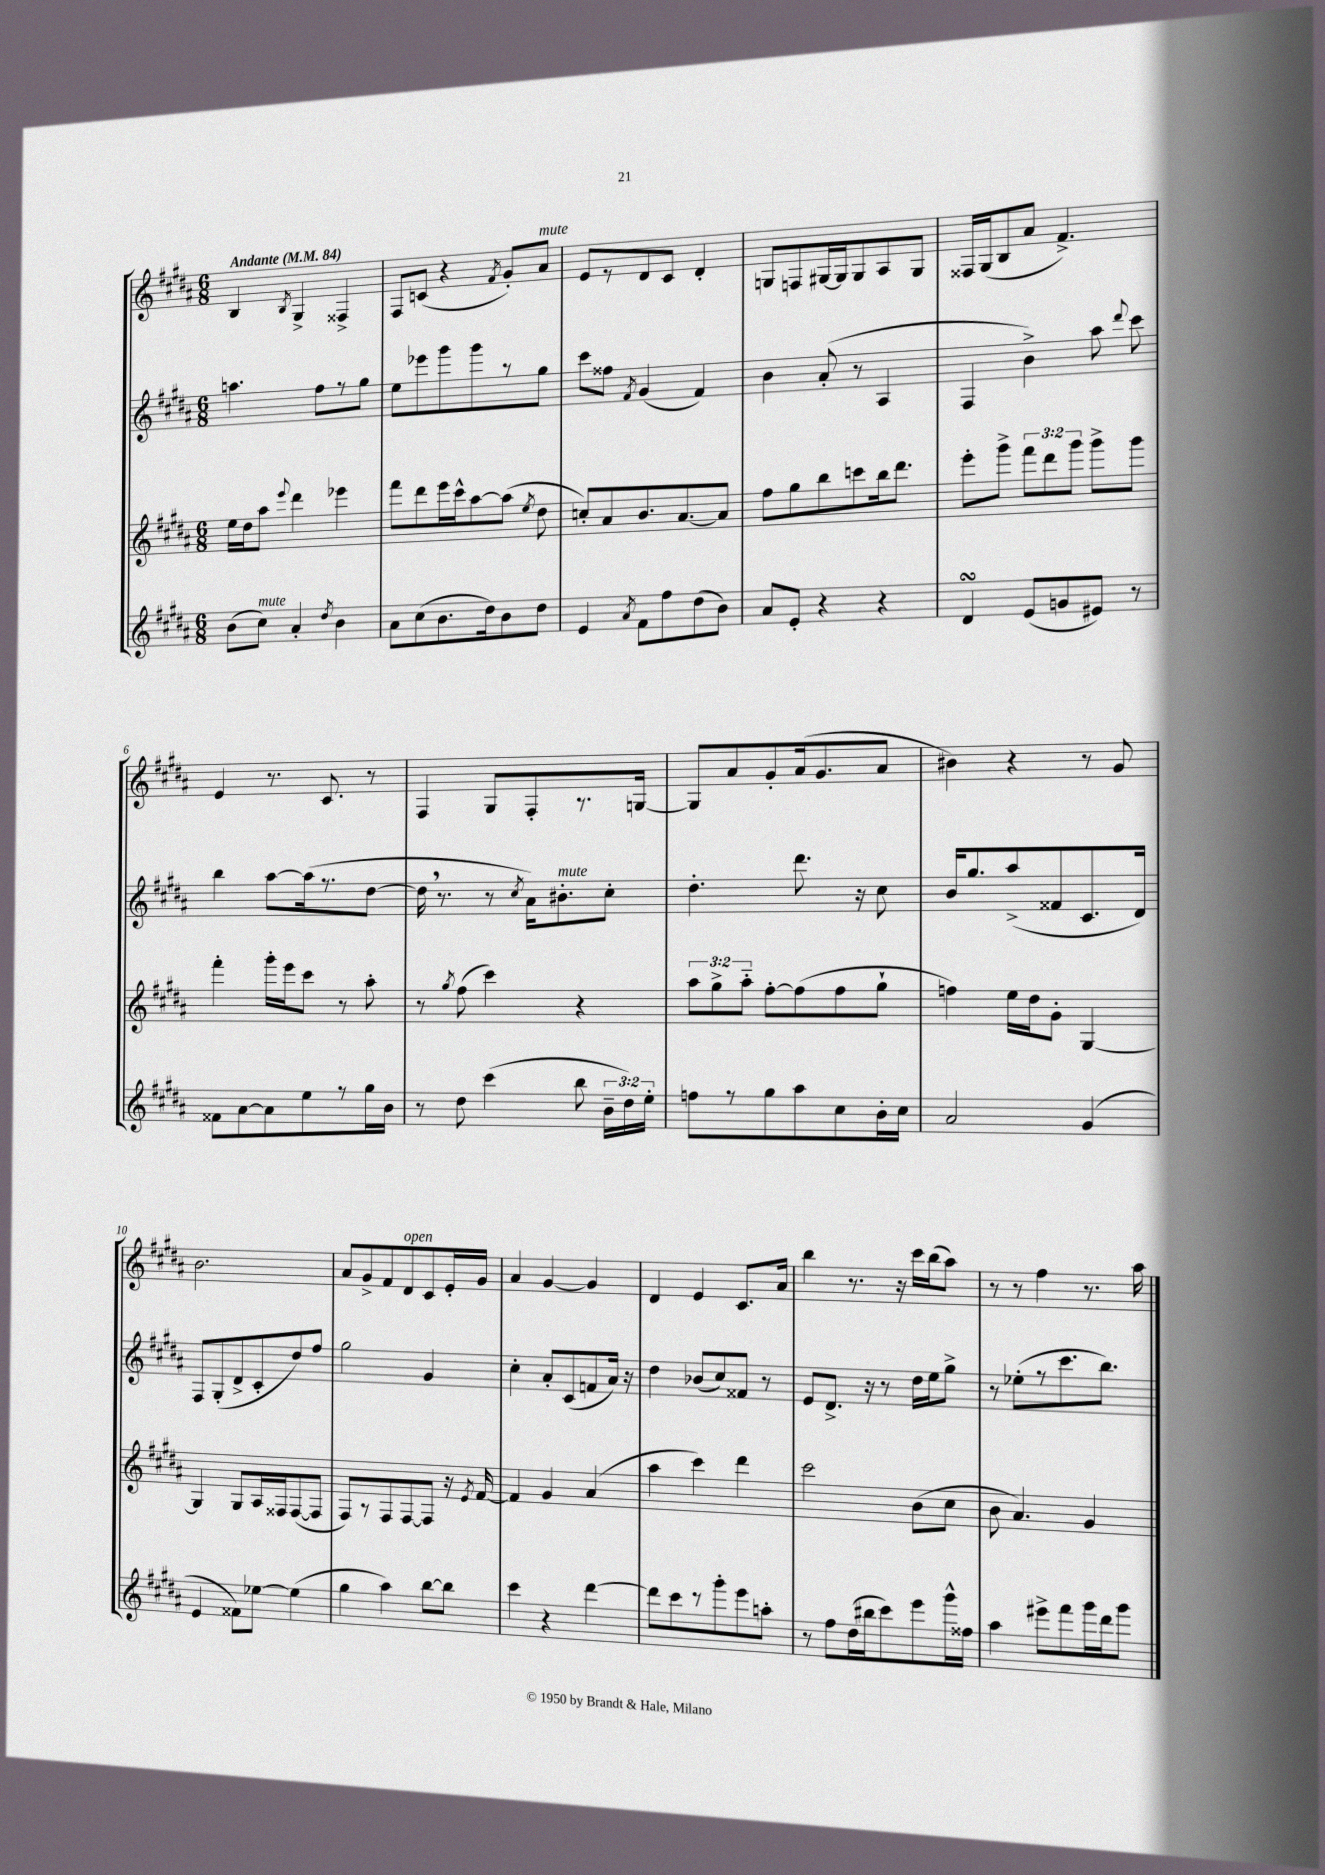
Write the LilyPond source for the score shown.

<<
\new StaffGroup <<
\new Staff = "s0" {
    \clef treble \key b \major \numericTimeSignature \time 6/8 \tempo "Andante" 4 = 84
    \autoBeamOff b4 \acciaccatura { b8 } gis4-> fisis4-> |
    fis8[ c'8]( r4 \acciaccatura { fis'8 } gis'8[-.) ais'8]^\markup { \italic "mute" } |
    e'8[ r8 dis'8 cis'8] dis'4-. |
    g8[ f8 gis16~ gis16 gis8 ais8 gis8] |
    fisis16[ gis16( b8 ais'8] fis'4.->) |
    e'4 r8. cis'8. r8 |
    fis4 gis8[ fis8-. r8. g16]~ |
    g8[ ais'8 gis'8-. ais'16( gis'8. ais'8] |
    bis'4) r4 r8 gis'8 |
    b'2. |
    ais'8[ gis'8-> fis'8 dis'8^\markup { \italic "open" } cis'8 e'16-. gis'16] |
    ais'4 gis'4~ gis'4 |
    dis'4 e'4 cis'8.[ ais'16] |
    b''4 r8. r16 cis'''16[ b''16( ais''8]) |
    r8 r8 fis''4 r8. ais''16 \bar "|." |
}
\new Staff = "s1" {
    \clef treble \key b \major \numericTimeSignature \time 6/8
    \autoBeamOff a''4. fis''8[ r8 gis''8] |
    e''8[ ees'''8 gis'''8 gis'''8 r8 gis''8] |
    cis'''8[ fisis''8] \acciaccatura { fis'8 } gis'4( fis'4) |
    b'4 ais'8-.( r8 ais4 |
    fis4 b'4->) ais''8 \appoggiatura { dis'''8 } cis'''8 |
    b''4 ais''8[~ ais''16( r8. dis''8]~ |
    dis''16 \breathe r8. r8 \acciaccatura { cis''8 } ais'16[) bis'8.-.^\markup { \italic "mute" } cis''8]-. |
    dis''4.-. dis'''8. r16 cis''8 |
    b'16[ gis''8. ais''8->( fisis'8 cis'8. dis'16]) |
    fis8[ gis8-.( dis'8-> cis'8-. dis''8) fis''8] |
    gis''2 gis'4 |
    cis''4-. ais'8[-. cis'8( f'8 ais'16]) r16 |
    dis''4 bes'8[( cis''8) fisis'8] r8 |
    e'8[ dis'8.]-> r16 r8 dis''16[ e''16 gis''8]-> |
    r8 ees''8[-.( r8 cis'''8. b''8.]) \bar "|." |
}
\new Staff = "s2" {
    \clef treble \key b \major \numericTimeSignature \time 6/8 \override Staff.TupletNumber.text = #tuplet-number::calc-fraction-text
    \autoBeamOff e''16[ dis''16 ais''8] \appoggiatura { e'''8 } dis'''4 ees'''4 |
    fis'''8[ dis'''8 e'''16 cis'''16-^ ais''8~ ais''8]( \acciaccatura { e''8 } dis''8 |
    c''8[-.) ais'8 b'8. ais'8.~ ais'8] |
    fis''8[ gis''8 b''8 c'''8 b''16 dis'''8.] |
    e'''8[-. gis'''8]-> \tuplet 3/2 { fis'''8[ dis'''8 gis'''8] } gis'''8[-> gis'''8] |
    fis'''4-. gis'''16[-. e'''16 cis'''8] r8 ais''8-. |
    r8 \acciaccatura { gis''8 } fis''8( cis'''4) r4 |
    \tuplet 3/2 { ais''8[ gis''8-> ais''8]-_ } fis''8[~-. fis''8( fis''8 gis''8]-! |
    f''4) e''16[ dis''16 gis'8]-. gis4~ |
    gis4 gis8[ ais16 fisis16 fisis8~( fisis8] |
    fis8[) r8 fis8 fis8~ fis8] r16 \acciaccatura { e'8 } fis'16~ |
    fis'4 gis'4 ais'4( |
    ais''4 cis'''4) dis'''4 |
    cis'''2 b'8[( cis''8] |
    b'8 ais'4.) gis'4 \bar "|." |
}
\new Staff = "s3" {
    \clef treble \key b \major \numericTimeSignature \time 6/8 \override Staff.TupletNumber.text = #tuplet-number::calc-fraction-text
    \autoBeamOff b'8[( cis''8]^\markup { \italic "mute" }) ais'4-. \acciaccatura { dis''8 } b'4 |
    ais'8[ cis''8( b'8. dis''16) b'8 dis''8] |
    e'4 \acciaccatura { ais'8 } fis'8[ fis''8 dis''8( b'8]) |
    ais'8[ e'8]-. r4 r4 |
    dis'4\turn e'8[( g'8 eis'8]) r8 |
    fisis'8[ ais'8~ ais'8 e''8 r8 gis''16 b'16] |
    r8 dis''8 cis'''4( b''8 \tuplet 3/2 { b'16[-- dis''16) e''16]-. } |
    f''8[ r8 gis''8 ais''8 cis''8 b'16-. cis''16] |
    ais'2 gis'4( |
    e'4 fisis'8[) ees''8]~ ees''4( |
    gis''4 ais''4) b''8[~ b''8] |
    cis'''4 r4 dis'''4~ |
    dis'''8[ cis'''8 r8 gis'''8-. e'''8 a''8]-. |
    r8 fis''8[ dis''16( bis''16 cis'''8) e'''8 gis'''16-^ fisis''16] |
    ais''4 eis'''8[-> fis'''8 gis'''16 dis'''16 gis'''8] \bar "|." |
}
>>
>>
